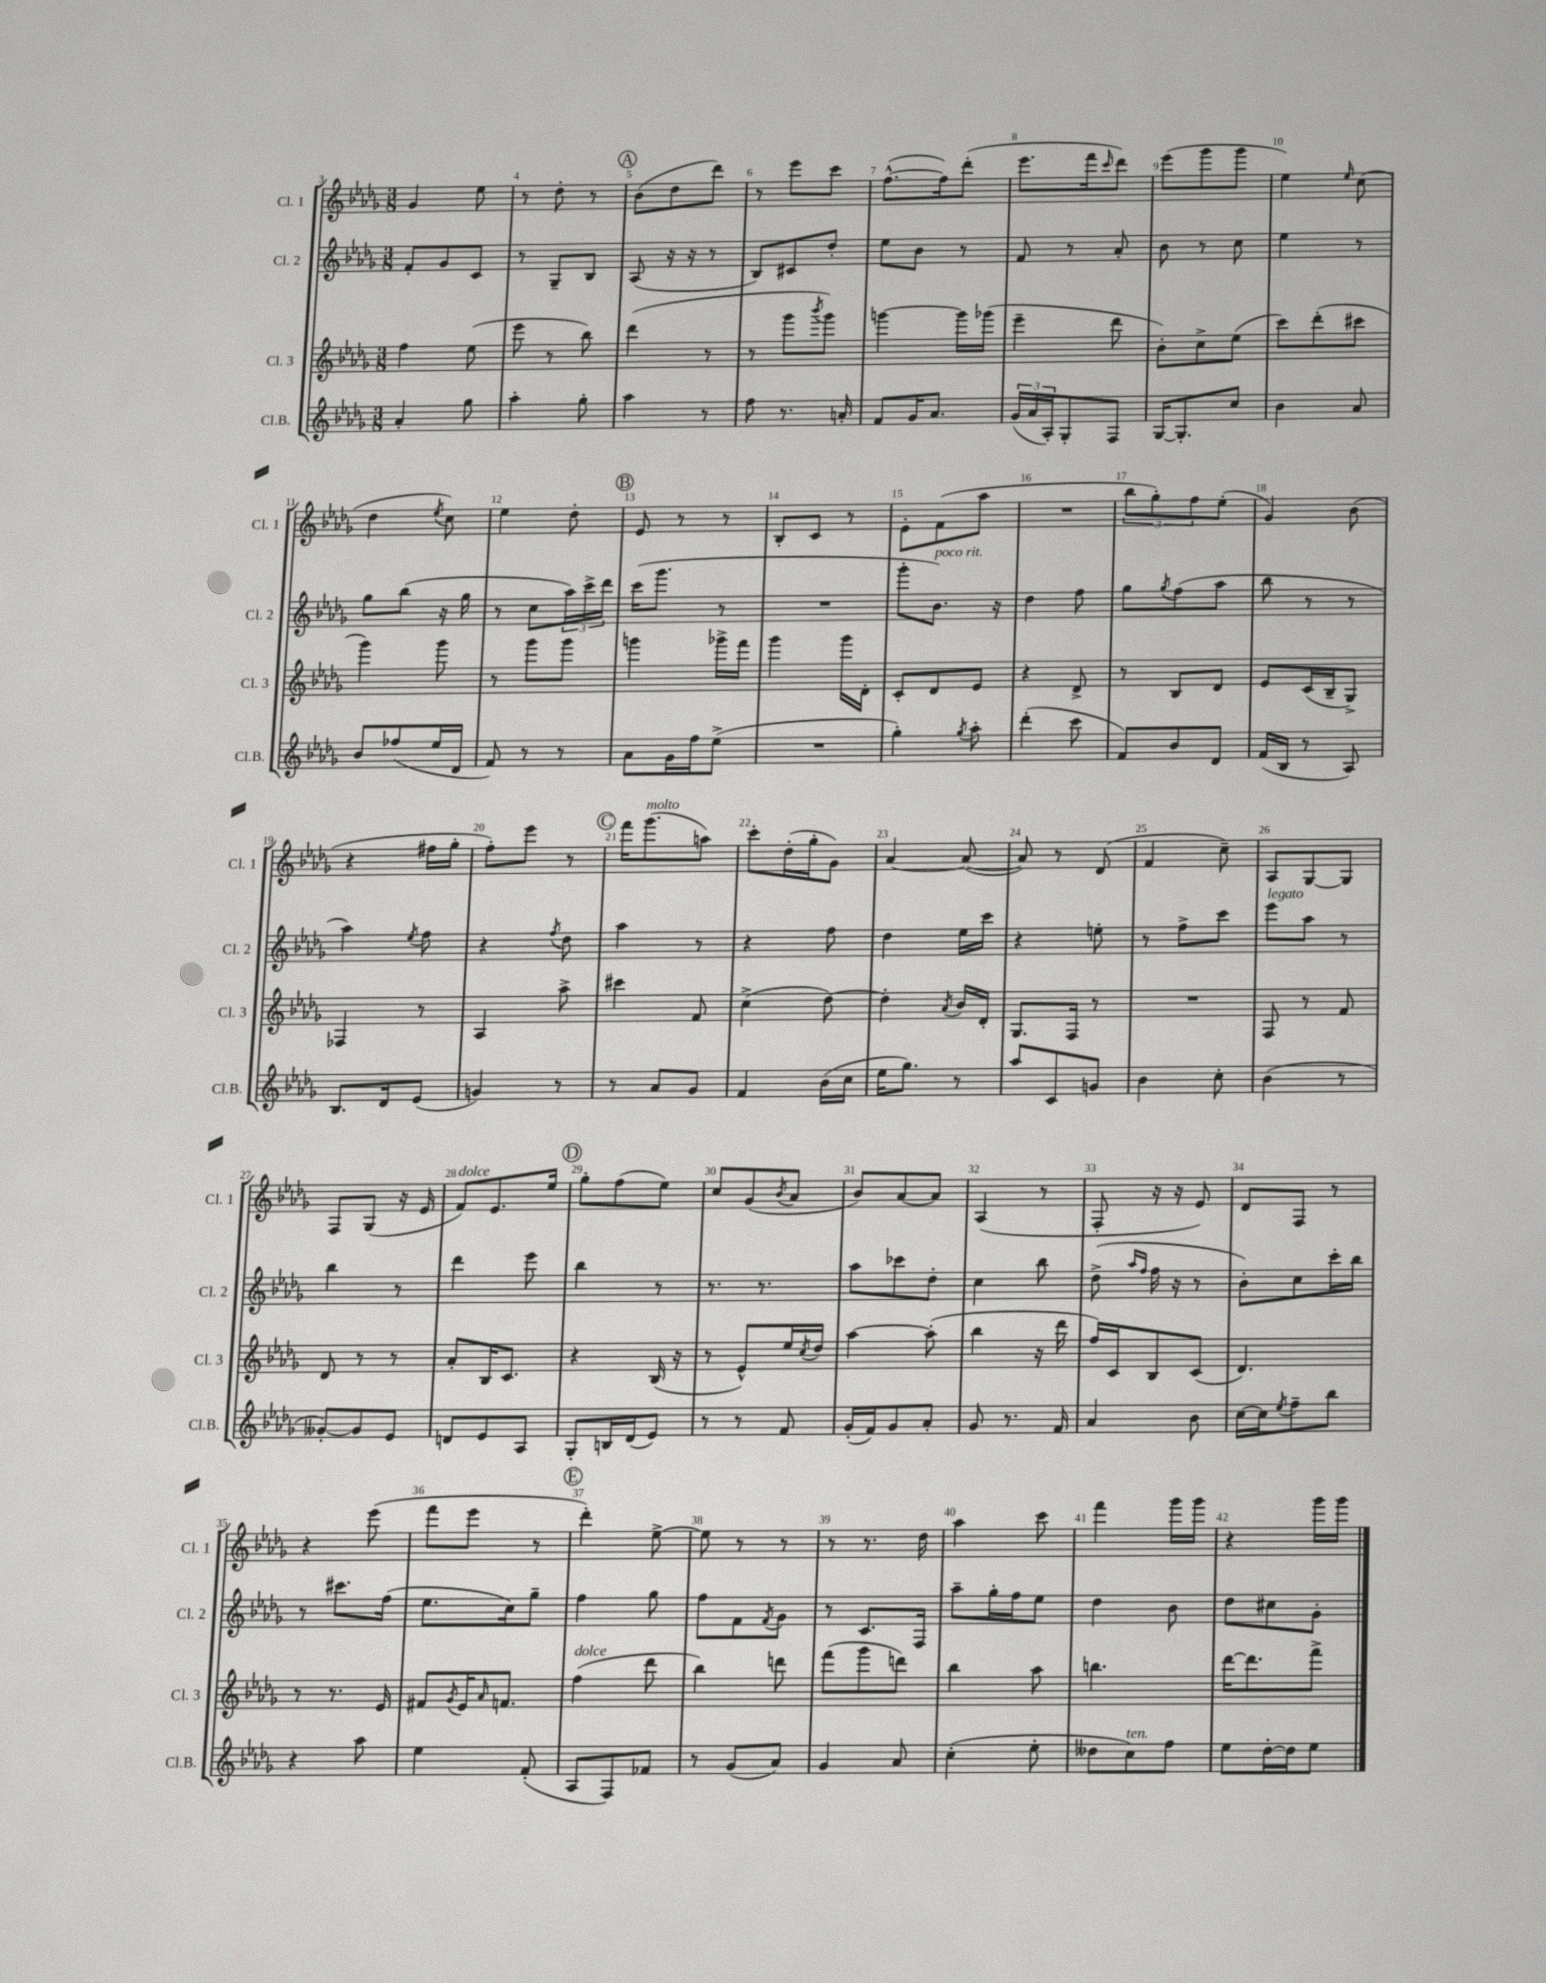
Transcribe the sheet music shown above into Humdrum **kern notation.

**kern	**kern	**kern	**kern
*part4	*part3	*part2	*part1
*staff4	*staff3	*staff2	*staff1
*I"Cl.B.	*I"Cl. 3	*I"Cl. 2	*I"Cl. 1
*I'Cl.B.	*I'Cl. 3	*I'Cl. 2	*I'Cl. 1
*clefG2	*clefG2	*clefG2	*clefG2
*k[b-e-a-d-g-]	*k[b-e-a-d-g-]	*k[b-e-a-d-g-]	*k[b-e-a-d-g-]
*M3/8	*M3/8	*M3/8	*M3/8
=3	=3	=3	=3
4a-'/	4ff\	8f'/L	4g-/
.	.	8g-/	.
8gg-\	(8ee-\	8c/J	8ee-\
=4	=4	=4	=4
4aa-'\	8eee-\	8r	8r
.	8r	8G-~/L	8dd-'\
8gg-'\	8bb-\)	8B-/J	8r
!!LO:REH:place=s1:t=A
=5	=5	=5	=5
4aa-\	(4ddd-\	(8A-/	(8b-\L
.	.	16r	8dd-\
.	.	16r	.
8r	8r	8r	8ddd-\J)
=6	=6	=6	=6
8ff\	8r	8B-/L)	8r
8.r	8ggg-\L	8c#X/	8eee-\L
.	8qbbb-/	.	.
.	8ggg-\J)	8dd-'/J	8ccc\J
16an'/	.	.	.
=7	=7	=7	=7
8f/L	[4gggn\	8ee-\L	([8.ff^^\L
16g-/K	.	8b-\J	.
8.a-/J	.	.	16ff\k])
.	16ggg\LL]	8r	(8ddd-'\J
.	(16ggg-X\JJ	.	.
=8	=8	=8	=8
(24g-/LL	4eee-~\	8f/	8.eee-\L
24a-/	.	.	.
24A-'/J)	.	.	.
8G-'/	.	8r	.
.	.	.	16fff\k
.	.	.	16qqccc/
8F/J	8ddd-\	8a-'/	8ddd-\J)
=9	=9	=9	=9
[16G-/KL	8b-'\L)	8b-\	(8eee-\L
8.G-'/]	.	.	.
.	8cc^\	8r	8ggg-\
8cc/J	(8ee-\J	8cc\	8ggg-\J
=10	=10	=10	=10
4b-\	8ccc\L)	4ee-\	4ee-\)
.	(8ddd-'\	.	.
.	.	.	16qqee-/
8a-/	8ccc#X\J	8r	(8cc\
!!LO:LB:g=z
=11	=11	=11	=11
8b-/L	4ggg-\)	8gg-\L	4dd-\
(8ff-X/	.	(8bb-\J	.
.	.	.	8qee-/
16ee-/L	8ggg-\	16r	8cc\)
16d-/JJ	.	16gg-\	.
=12	=12	=12	=12
8f/)	8r	8r	4ee-\
8r	8ggg-\L	8cc\L	.
8r	8ggg-\J	24aa-\L)	8dd-'\
.	.	24ccc^\	.
.	.	24ddd-\JJ	.
!!LO:REH:place=s1:t=B
=13	=13	=13	=13
8a-\L	4gggn\	(16ccc\KL	8e-/
.	.	8.ggg-\J	.
16g-\L	.	.	8r
16ff\J	.	.	.
(8ee-^\J	16ggg-X^\LL	8r	8r
.	16fff\JJ	.	.
=14	=14	=14	=14
4.r	4ggg-\	4.r	8B-'/L
.	.	.	8c/J
.	16ggg-\LL	.	8r
.	16d-'\JJ	.	.
=15	=15	=15	=15
4gg-'\)	8c'/L	8ggg-'\L	8e-'\L
!	!	!LO:TX:a:i:t=poco rit.	!
.	8d-/	8.b-\J)	(8f\
8qgg-/	.	.	.
8aa-'\	8e-/J	.	8aa-\J
.	.	16r	.
=16	=16	=16	=16
(4ddd-'\	4r	4dd-\	4.r
8ccc\	8d-^/	8ff\	.
=17	=17	=17	=17
8f/L)	8r	8gg-\L	12bb-\L
.	.	.	12gg-'\)
.	.	8qgg-/	.
8b-/	8B-/L	(8ff\	.
.	.	.	12ff\
8d-/J	8d-/J	8aa-\J	(8ee-'\J
=18	=18	=18	=18
(16f/LL	8e-/L	8bb-\	4g-/)
16B-/JJ	.	.	.
8r	(16c/L	8r	.
.	16B-~/J	.	.
8A-/)	8G-^/J)	8r	(8b-\
!!LO:LB:g=z
=19	=19	=19	=19
8.B-/L	4F-X/	4aa-\)	4r
16d-/k	.	.	.
.	.	8qee-/	.
(8e-/J	8r	8ff\	16ff#X\LL
.	.	.	16gg-'\JJ
=20	=20	=20	=20
4gn/)	4A-/	4r	8ff'\L)
.	.	.	8eee-\J
.	.	8qff/	.
8r	8aa-^\	8dd-\	8r
!!LO:REH:place=s1:t=C
=21	=21	=21	=21
8r	4ccc#X\	4aa-\	16fff\KL
!	!	!	!LO:TX:a:i:t=molto
.	.	.	(8.ggg-\
8a-/L	.	.	.
8g-/J	8f/	8r	8aan\J)
=22	=22	=22	=22
4f/	(4cc^\	4r	8ccc'\L
.	.	.	(16dd-'\L
.	.	.	16gg-'\J
(16b-\LL	[8dd-\)	8ff\	8g-\J)
16cc\JJ	.	.	.
=23	=23	=23	=23
16ee-\KL	4dd-'\]	4dd-\	[4a-/
8.gg-\J)	.	.	.
.	8qa-/	.	.
8r	16b-/LL	16ee-\LL	(8a-/_
.	16d-'/JJ	16ccc\JJ	.
=24	=24	=24	=24
8aa-/L	8.G-/L	4r	8a-/])
8c/	.	.	8r
.	16F/Jk	.	.
8gn/J	8r	8een'\	(8d-/
=25	=25	=25	=25
4b-\	4.r	8r	4f/
.	.	8ff^\L	.
8cc'\	.	8ccc\J	8cc~\)
=26	=26	=26	=26
!	!	!LO:TX:a:i:t=legato	!
(4b-\	8F/	8eee-\L	8A-/L
.	8r	8aa-\J	[8G-/
8r	8f/	8r	8G-/J]
!!LO:LB:g=z
=27	=27	=27	=27
[8g--X'/L)	8d-/	4bb-\	8F/L
8g--/]	8r	.	(8G-/J
8e-/J	8r	8r	16r
.	.	.	16e-/
=28	=28	=28	=28
!	!	!	!LO:TX:a:i:t=dolce
8dn/L	8a-'/L	4ddd-\	8f/L)
8e-/	16B-/K	.	8.e-/
.	8.c/J	.	.
8A-/J	.	8eee-\	.
.	.	.	16ee-/Jk
!!LO:REH:place=s1:t=D
=29	=29	=29	=29
8G-'/L	4r	4bb-\	8gg-'\L
16Bn/L	.	.	(8ff\
(16d-/J	.	.	.
8e-/J)	(16B-/	8r	8ee-\J)
.	16r	.	.
=30	=30	=30	=30
8r	8r	8.r	8cc/L
8r	8e-^^/L)	.	(8g-/
.	.	8.r	.
.	.	.	8qb-/
8f/	16ee-/L	.	8a-/J
.	8qcc/	.	.
.	16dd-/JJ	.	.
=31	=31	=31	=31
(16g-'/LL	[4aa-\	8aa-\L	8b-/L)
16f/J)	.	.	.
8g-/	.	8ccc-X\	[8a-/
8a-'/J	(8aa-'\]	8dd-'\J	8a-/J]
=32	=32	=32	=32
8g-/	4bb-\	4cc\	(4A-/
8.r	.	.	.
.	16r	8bb-\	8r
16f/	16ddd-\	.	.
=33	=33	=33	=33
4a-/	16ff/LL)	(8dd-^\	8F'/
.	16c/J	.	.
.	.	16qqaa-/LL	.
.	.	16qqff/JJ	.
.	8B-/	16ff\	16r
.	.	16r	16r
8b-\	(8c/J	8r	8e-/)
=34	=34	=34	=34
[16cc\LL	4.d-/)	8b-'\L)	8d-/L
16cc\J]	.	.	.
8qee-/	.	.	.
8ff~\	.	8cc\	8F/J
8bb-\J	.	16ccc'\L	8r
.	.	16bb-\JJ	.
!!LO:LB:g=z
=35	=35	=35	=35
4r	8r	8r	4r
.	8.r	8.ccc#X\L	.
8aa-\	.	.	(8eee-\
.	16e-/	(16ff\Jk	.
=36	=36	=36	=36
4ee-\	8f#X/L	8.ee-\L	8fff\L
.	8qg-/	.	.
.	16e-/K	.	8eee-\J
.	16qqa-/	.	.
.	8.fn/J	16cc\k)	.
(8f'/	.	8gg-~\J	8r
!!LO:REH:place=s1:t=E
=37	=37	=37	=37
!	!LO:TX:a:i:t=dolce	!	!
8A-/L	(4ff\	4ff\	4ddd-'\)
8F/)	.	.	.
8f-X/J	8ddd-\	8gg-\	[8ee-^\
=38	=38	=38	=38
8r	4bb-\)	8ff\L	8ee-\]
(8g-/L	.	8f\	8r
.	.	8qf/	.
8a-/J)	8dddn\	8g-\J	8r
=39	=39	=39	=39
4g-/	(8fff\L	8r	8r
.	8ggg-\	8.c/L	8.r
8a-/	8dddn\J)	.	.
.	.	16F/Jk	16dd-\
=40	=40	=40	=40
(4cc'\	4bb-\	8aa-~\L	4aa-\
.	.	16gg-'\L	.
.	.	16ff\J	.
8ee-'\	8aa-\	8ee-\J	8ccc\
=41	=41	=41	=41
8dd--X\L	4.bbn\	4dd-\	4fff\
!LO:TX:a:i:t=ten.	!	!	!
8cc\)	.	.	.
8ff\J	.	8b-\	16ggg-\LL
.	.	.	16ggg-\JJ
=42	=42	=42	=42
8ee-\L	[16ddd-\KL	8dd-\L	4r
.	8.ddd-\]	.	.
[16dd-'\L	.	8cc#X\	.
16dd-\J]	.	.	.
8ee-\J	8fff^\J	8g-'\J	16ggg-\LL
.	.	.	16ggg-\JJ
==	==	==	==
*-	*-	*-	*-
